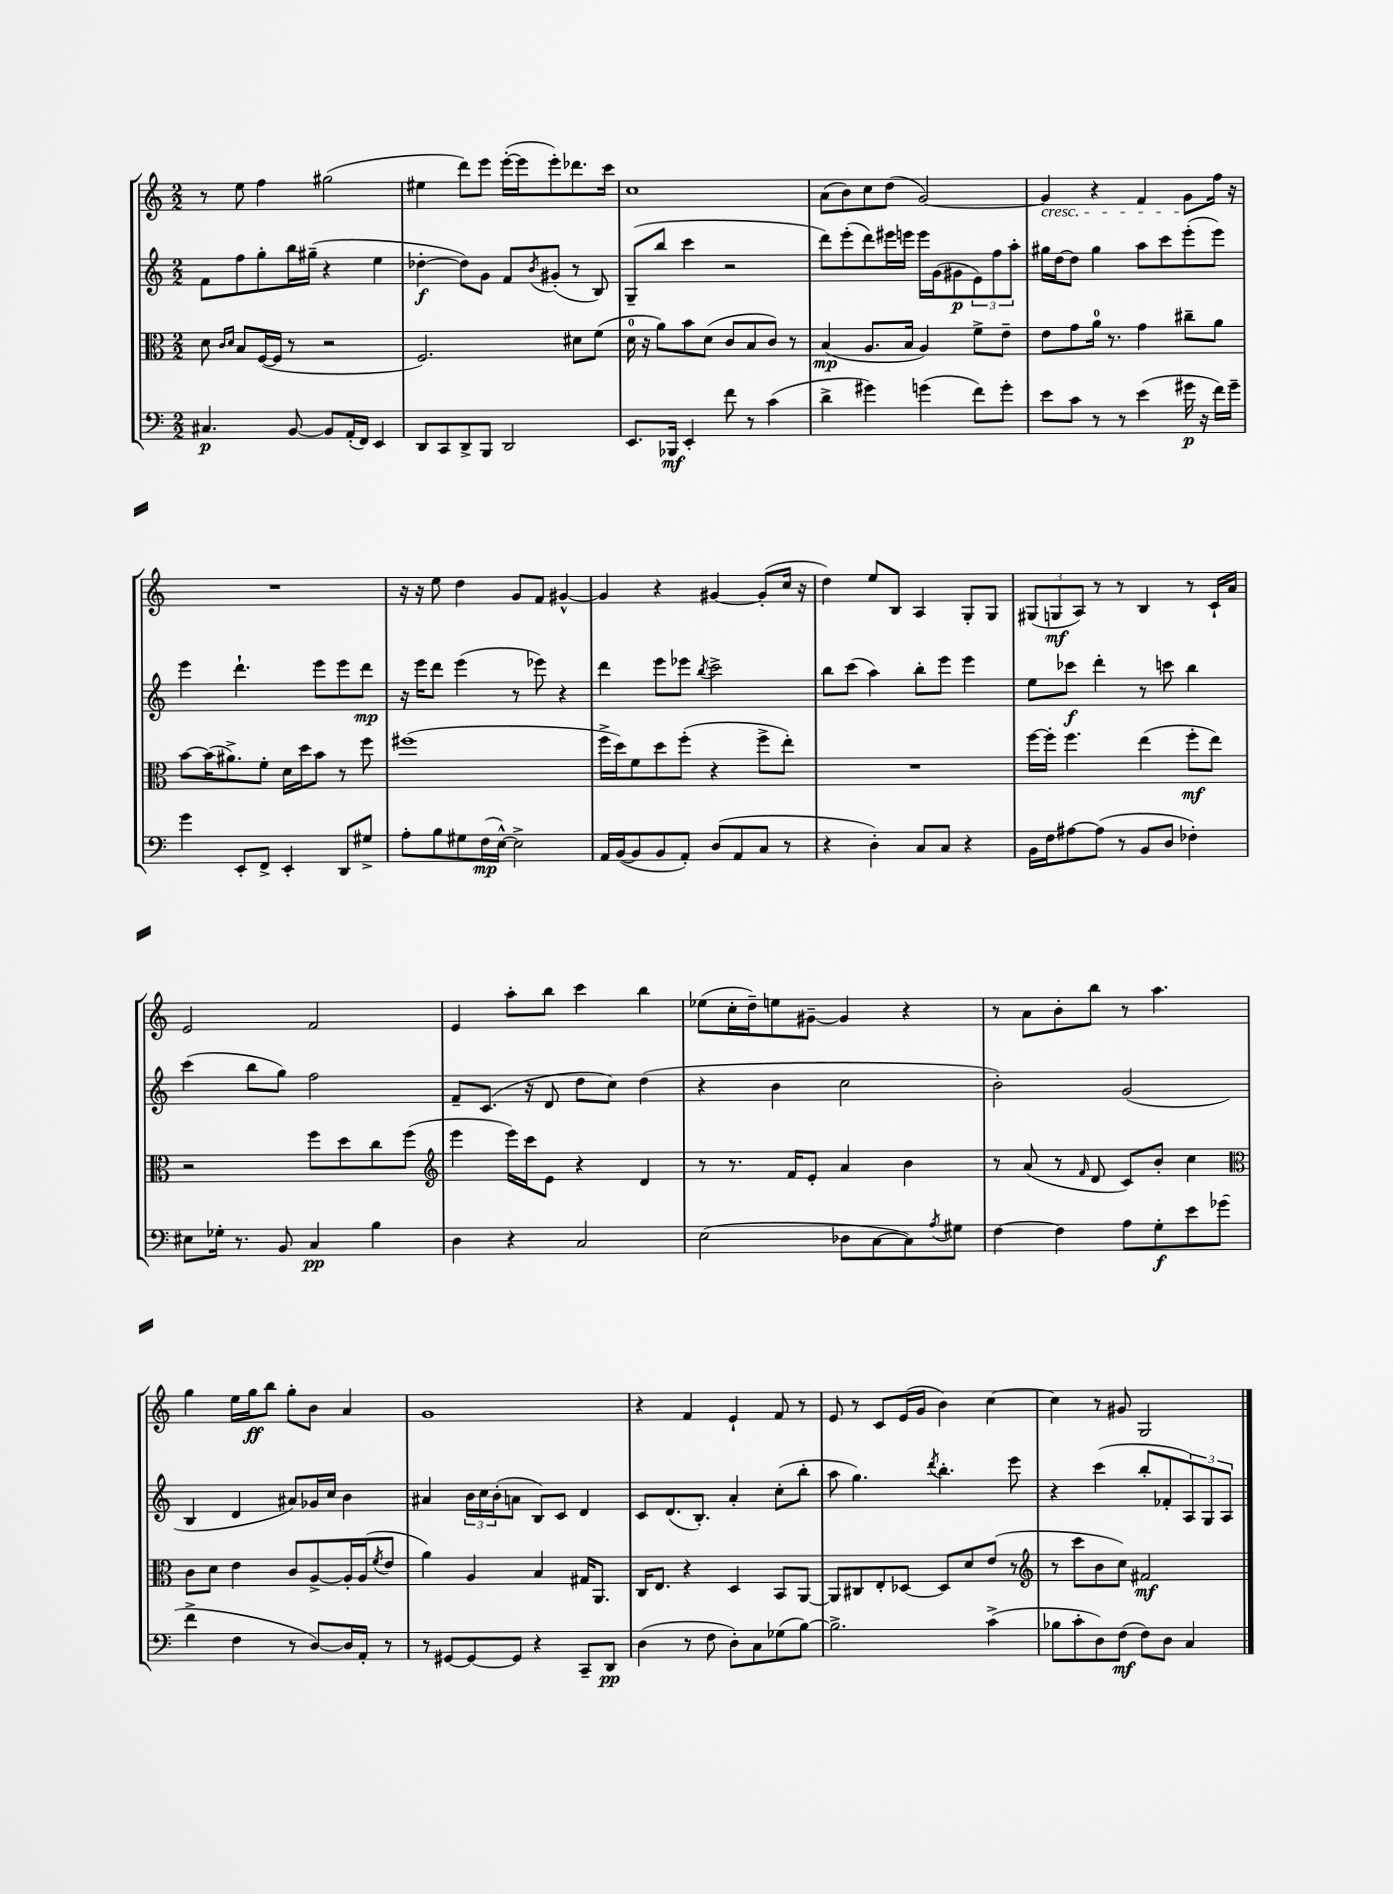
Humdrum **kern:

**kern	**kern	**kern	**kern
*staff4	*staff3	*staff2	*staff1
*clefF4	*clefC3	*clefG2	*clefG2
*k[]	*k[]	*k[]	*k[]
*M2/2	*M2/2	*M2/2	*M2/2
4.C#	8d	8f	8r
.	16qqc	.	.
.	16qqd	.	.
.	8B	8ff	8ee
.	([16F	8gg'	4ff
.	16F]	.	.
[8BB	8r	16bb	.
.	.	(16gg#~	.
8BB]	2r	4r	(2gg#
(16AA'	.	.	.
16FF)	.	.	.
4EE	.	4ee	.
=	=	=	=
8DD	2.F)	[4dd-'	4ee#
8CC	.	.	.
8DD^	.	8dd-])	8ddd)
8BBB	.	8g	8eee
2DD	.	8f	([16eee'
.	.	.	16eee]
.	.	8qb	.
.	.	(8g#'	8eee')
.	8d#	8r	8.ddd-
.	(8f	8B)	.
.	.	.	16ccc
=	=	=	=
8.EE	16d	(8G~	1cc
.	16r	.	.
.	8a)	8bb	.
16BBB-	.	.	.
4EE'	8b	4ccc	.
.	(8d	.	.
8f	8c	2r	.
8r	8B	.	.
(4c	8c)	.	.
.	8r	.	.
=	=	=	=
4d^	(4B	8ddd)	(8a
.	.	(8eee'	8b)
4g#)	8.A	8ddd)	8cc
.	.	16eee#	(8dd
.	16B	16eee	.
(4g	4A)	16eee	[2g)
.	.	(16g	.
.	.	8g#	.
8f)	8f^	12e)	.
.	.	12ff	.
8g'	8e~	.	.
.	.	12aa'	.
=	=	=	=
8e	8e	16gg#	4g]
.	.	[16dd	.
8c	8g	8dd]	.
8r	16a	4gg#	4r
.	8.r	.	.
8r	.	.	.
(4e	4g	8aa	4f
.	.	8ccc	.
16g#	8cc#~	(8eee'	8g
16r	.	.	.
16f)	8a	8eee)	16ff
16g#~	.	.	16r
=	=	=	=
4g	[8b	4eee	1r
.	(16b]	.	.
.	8.a#^)	.	.
8EE'	.	4.ddd`	.
8FF^	8f'	.	.
4EE'	16d	.	.
.	16dd	.	.
.	8b	8eee	.
8DD	8r	8eee	.
8G#^	8ff	8ddd	.
=	=	=	=
8A'	(1ff#	16r	16r
.	.	16eee	16r
8B	.	8ddd	8ee
8G#	.	(4eee	4dd
(16F	.	.	.
[16E^^)	.	.	.
2E^]	.	8r	8g
.	.	8eee-)	8f
.	.	4r	[4g#^^
=	=	=	=
16AA	16ff^	4ddd	4g#]
([16BB	16dd)	.	.
8BB]	8f	.	.
8BB	8dd	8eee	4r
8AA')	(8ff'	8eee-	.
.	.	8qbb	.
(8D	4r	2ccc^	[4g#
8AA	.	.	.
8C	8ff^	.	(8g#']
8r	8ee')	.	16cc
.	.	.	16r
=	=	=	=
4r	1r	8bb	4dd)
.	.	(8ccc	.
4D')	.	4aa)	8ee
.	.	.	8B
8C	.	8bb'	4A
8C	.	8eee	.
4r	.	4eee	8G'
.	.	.	8G
=	=	=	=
16BB	[16ff	8ee	(12G#
16F	16ff']	.	.
.	.	.	12G
[8A#	4.ff	8ccc-	.
.	.	.	12A)
(8A#]	.	4ddd'	8r
8r	.	.	8r
8BB	(4ee	8r	4B
8D	.	8ccc	.
4F-')	8ff'	4bb	8r
.	8ee)	.	16c`
.	.	.	16a
=	=	=	=
8E#	2r	(4ccc	2e
16G-'	.	.	.
8.r	.	.	.
.	.	8bb	.
8BB	.	8gg)	.
4C	8ff	2ff	2f
.	8dd	.	.
4B	8cc	.	.
.	(8ff	.	.
=	=	=	=
*	*clefG2	*	*
4D	4eee	8f~	4e
.	.	(8.c	.
4r	16eee)	.	8aa'
.	16ccc	16r	.
.	8e	8d	8bb
2C	4r	8dd	4ccc
.	.	8cc)	.
.	4d	(4dd	4bb
=	=	=	=
(2E	8r	4r	(8ee-
.	8.r	.	16cc'
.	.	.	16dd~)
.	.	4b	8ee
.	16f	.	.
.	8e'	.	[8g#~
8D-	4a	2cc	4g#]
[8C	.	.	.
8C])	4b	.	4r
8qA	.	.	.
8G#	.	.	.
=	=	=	=
[4F	8r	2b')	8r
.	(8a	.	8a
4F]	8r	.	8b'
.	16qqf	.	.
.	8d	.	8bb
8A	8c)	(2g	8r
8G'	8b'	.	4.aa
8e	4cc	.	.
(8g-	.	.	.
=	=	=	=
*	*clefC3	*	*
4f^	8c	4B	4gg
.	8d	.	.
4F	4e	4d	16ee
.	.	.	16gg
.	.	.	8bb
8r	8c	8a#)	8gg'
[8D)	[8A^	16g-	8b
.	.	16cc	.
16D]	16A']	4b	4a
16AA'	(16A	.	.
.	8qf	.	.
8r	8e	.	.
=	=	=	=
8r	4a)	4a#	1g
[8GG#	.	.	.
8GG#_	4A	24b	.
.	.	24cc	.
.	.	(24b'	.
8GG#]	.	8a	.
4r	4B	8B)	.
.	.	8c	.
8CC~	16G#	4d	.
.	8.AA	.	.
8DD	.	.	.
=	=	=	=
(4D	16C	8c	4r
.	8.E	.	.
.	.	(8.d	.
8r	4r	.	4f
.	.	8.B')	.
8F	.	.	.
8D')	4D	4a'	4e`
8C	.	.	.
(8G-	8BB	(8cc'	8f
[8B)	[8AA	8bb'	8r
=	=	=	=
2.B^]	8AA]	8aa	8e
.	8C#	4.gg)	8r
.	8E'	.	8c
.	[8D-	.	(16e
.	.	.	16g
.	.	8qddd	.
.	8D-]	4.bb'	4b)
.	8d	.	.
(4c^	(8e	.	[4cc
.	8r	8eee	.
=	=	=	=
*	*clefG2	*	*
8B-	8r	4r	4cc]
8c'	8ccc	.	.
8D)	8b	(4ccc	8r
(8F	8cc)	.	8g#
8F)	2f#	8bb'	2G
8D	.	8f-'	.
4C	.	12A)	.
.	.	12G	.
.	.	12A	.
==	==	==	==
*-	*-	*-	*-
